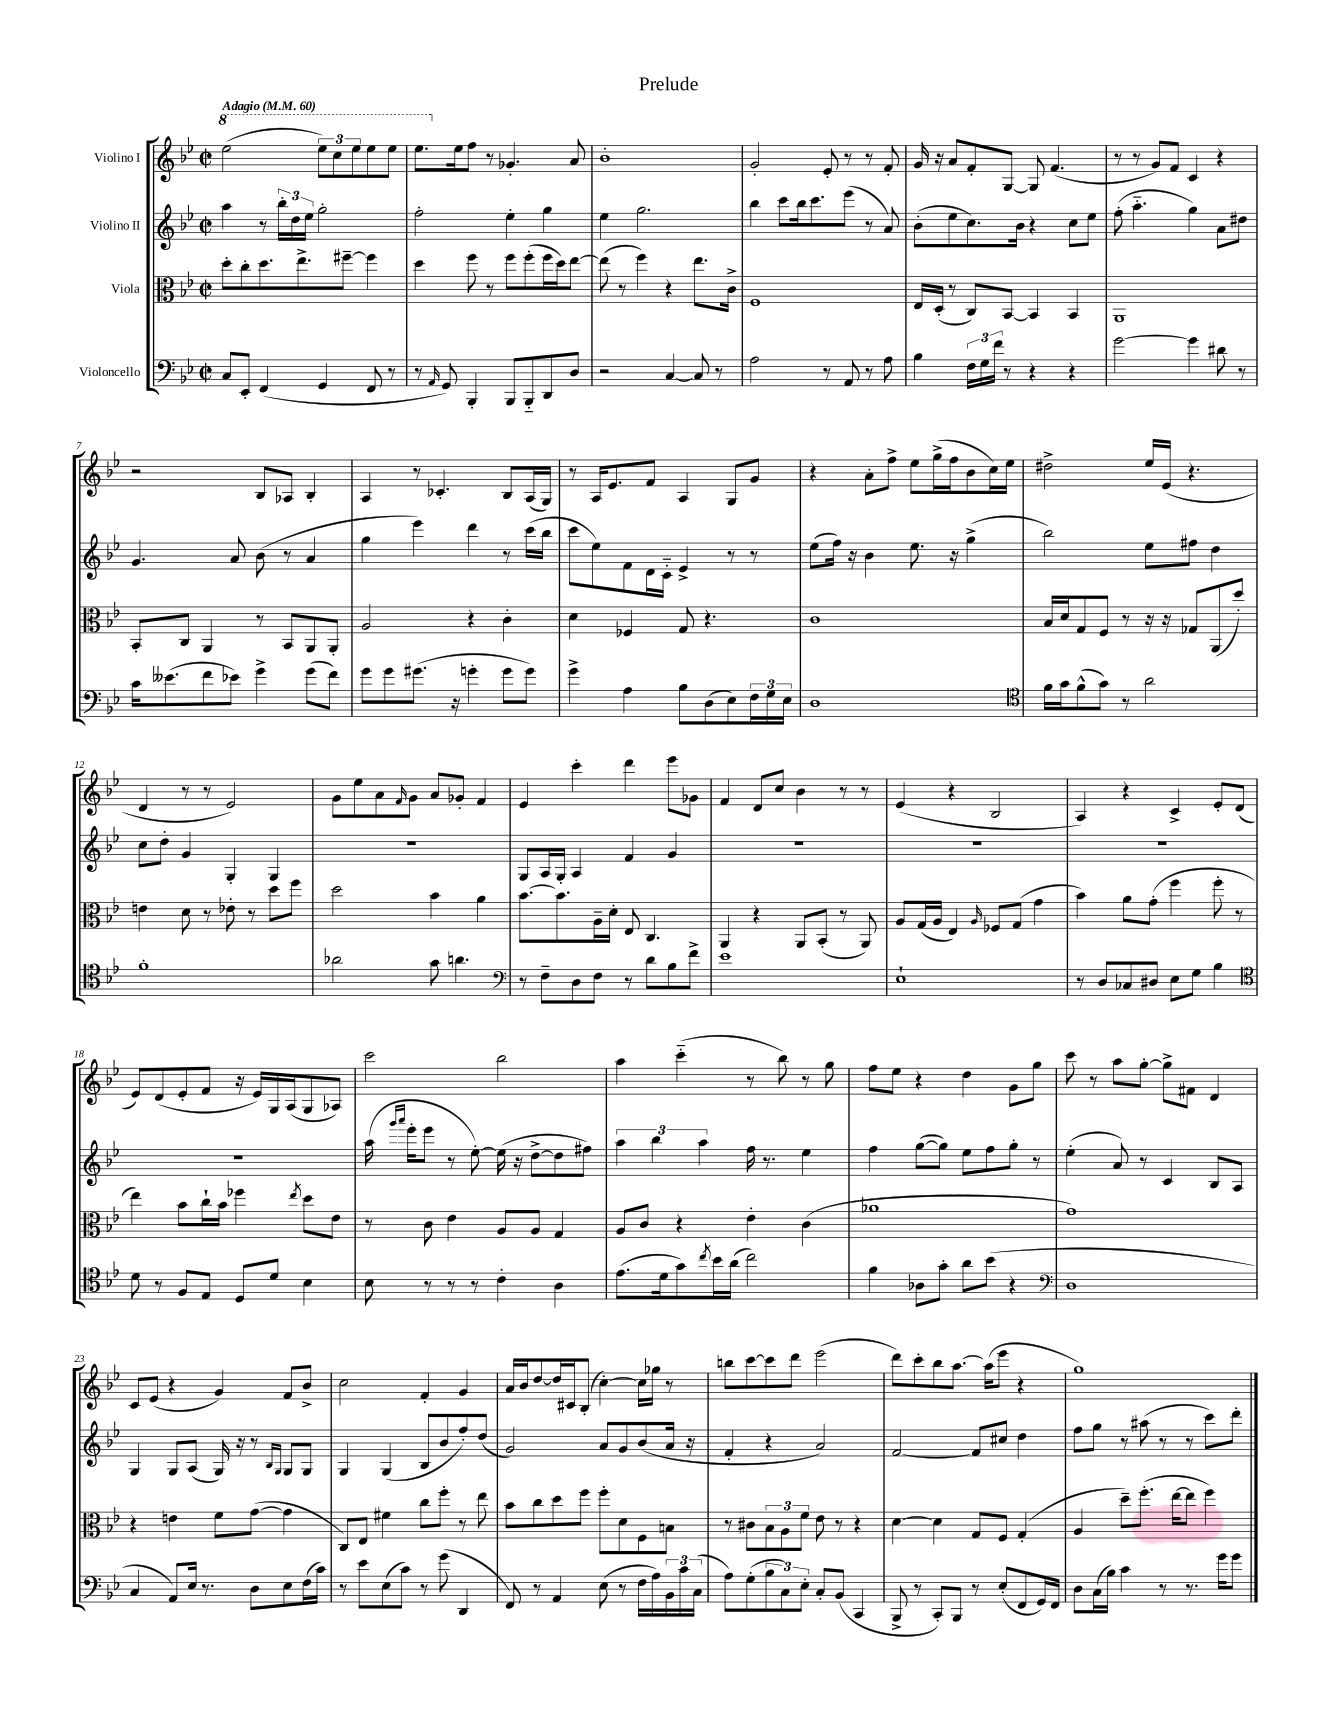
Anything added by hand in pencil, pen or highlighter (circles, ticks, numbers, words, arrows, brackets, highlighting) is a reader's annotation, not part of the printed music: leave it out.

**kern	**kern	**kern	**kern
*part4	*part3	*part2	*part1
*staff4	*staff3	*staff2	*staff1
*I"Violoncello	*I"Viola	*I"Violino II	*I"Violino I
*clefF4	*clefC3	*clefG2	*clefG2
*k[b-e-]	*k[b-e-]	*k[b-e-]	*k[b-e-]
*M2/2	*M2/2	*M2/2	*M2/2
*met(c|)	*met(c|)	*met(c|)	*met(c|)
*MM60	*MM60	*MM60	*MM60
*	*	*	*8va
=1	=1	=1	=1
!	!	!	!LO:TX:a:B:t=Adagio
8C/L	8dd'\L	4aa\	(2eee-\
8EE-'/J	8cc'\	.	.
(4FF/	8.dd\	8r	.
.	.	24bb-'\LL	.
.	.	24dd\	.
.	8.ee-^\	.	.
.	.	24ee-\JJ	.
4GG/	.	2gg'\	12eee-\L)
.	.	.	12ccc\
.	[8ff#X~\J	.	.
.	.	.	12eee-\
8FF/	4ff#\]	.	8eee-\
8r	.	.	8eee-\J
=2	=2	=2	=2
8r	4dd\	2ff'\	8.eee-\L
16qqAA/	.	.	.
8GG/)	.	.	.
*	*	*	*X8va
.	.	.	16ee-\k
4BBB-'/	8ff\	.	8ff\J
.	8r	.	8r
8BBB-/L	8ff\L	4ee-'\	4.g-X'/
8BBB-/	(8ff'\	.	.
8DD/	16ff\L	4gg\	.
.	16dd\J)	.	.
8D/J	[8ee-\J	.	8a/
=3	=3	=3	=3
2r	(8ee-\]	4ee-\	1b-'
.	8r	.	.
.	4ff\)	2.gg\	.
[4C/	4r	.	.
8C/]	8.ee-\L	.	.
8r	.	.	.
.	16c^\Jk	.	.
=4	=4	=4	=4
2A\	1F	4bb-\	2g'/
.	.	8ccc\L	.
.	.	16bb-\k	.
.	.	8.ccc\	.
8r	.	.	8e-'/
8AA/	.	(8eee-\J	8r
8r	.	8r	8r
8A\	.	8a/)	8f'/
=5	=5	=5	=5
4B-\	16E-/LL	(8b-'\L	16g/
.	(16D'/JJ	.	16r
.	8r	8ee-\	8a/L
24F\LL	8C/L)	8.cc\)	8f'/
24G\	.	.	.
24f\JJ	.	.	.
8r	[8BB-/J	.	[8G/J
.	.	16b-\Jk	.
4r	4BB-/]	4r	8G/]
.	.	.	(4.f/
4r	4BB-/	8cc\L	.
.	.	8ee-\J	.
=6	=6	=6	=6
[2g\	1AA	(8ff'\	8r
.	.	4.aa\	8r
.	.	.	8g/L)
.	.	.	8f/J
4g\]	.	4gg\)	4c/
8d#X\	.	8a\L	4r
8r	.	8dd#X\J	.
!!LO:LB:g=z
=7	=7	=7	=7
16c\KL	8BB-'/L	4.g/	2r
(8.e--X\	.	.	.
.	8C/J	.	.
8f\	4AA/	.	.
8e-X\J)	.	8a/	.
4g^\	8r	(8b-\	8B-/L
.	8BB-/L	8r	8A-X/J
(8g\L	8AA/	4a/	4B-'/
8f\J)	8AA'/J	.	.
=8	=8	=8	=8
8g\L	2A/	4gg\	4A/
8g\	.	.	.
(8.g#X\J	.	4eee-\)	8r
.	.	.	4.c-X'/
16r	.	.	.
4gn'\	4r	4ddd\	.
8g\L	4c'\	8r	8B-/L
8g\J)	.	(16ccc\LL	(16A/L
.	.	16bb-\JJ	16G/JJ)
=9	=9	=9	=9
4g^\	4d\	8ccc\L	8r
.	.	8ee-\)	16A/KL
.	.	.	8.e-/
4A\	4F-X/	8f\	.
.	.	16d\L	8f/J
.	.	16c\JJ	.
8B-\L	8G/	4e-^/	4A/
(8D\	4.r	.	.
8E-\)	.	8r	8G/L
24F\L	.	8r	8g/J
24G\	.	.	.
24E-\JJ	.	.	.
=10	=10	=10	=10
1D	1c	(8ee-\L	4r
.	.	16ff\Jk)	.
.	.	16r	.
.	.	4b-\	8a'\L
.	.	.	8ff^\J
.	.	8.ee-\	8ee-\L
.	.	.	(16gg^\L
.	.	16r	16ff\J
.	.	(4gg^\	8b-\
.	.	.	16cc\L)
.	.	.	16ee-\JJ
=11	=11	=11	=11
*clefC4	*	*	*
16f\LL	16B-/LL	2bb-\)	2dd#X^\
16g\J	16d/J	.	.
(8f^^\	8G/	.	.
8g\J)	8F/J	.	.
8r	8r	.	.
2a\	16r	8ee-\L	16ee-/LL
.	16r	.	(16e-/JJ
.	8G-X/L	8ff#X\J	4.r
.	(8AA/	4dd\	.
.	8dd'/J)	.	.
!!LO:LB:g=z
=12	=12	=12	=12
1f'	4en\	8cc\L	4d/
.	.	8dd'\J	.
.	8d\	4g/	8r
.	8r	.	8r
.	8e-X'\	4G'/	2e-/)
.	8r	.	.
.	8dd\L	4G/	.
.	8ff\J	.	.
=13	=13	=13	=13
2a-X\	2dd\	1r	8g\L
.	.	.	8ee-\
.	.	.	8a\
.	.	.	16qqf/
.	.	.	8g\J
8g\	4b-\	.	8a/L
4.an\	.	.	8g-X'/J
.	4a\	.	4f/
=14	=14	=14	=14
*clefF4	*	*	*
8r	[8.b-\L	8G/L	4e-/
8F~\L	.	16A/L	.
.	8.b-\]	16G'/JJ	.
8D\	.	4A/	4ccc'\
8F\J	16A~\L	.	.
.	16d'\JJ	.	.
8r	8E-/	4f/	4ddd\
8d\L	4.C/	.	.
8B-\	.	4g/	8eee-\L
8f^\J	.	.	8g-X\J
=15	=15	=15	=15
1e-	4AA/	1r	4f/
.	4r	.	8d/L
.	.	.	8cc/J
.	8AA/L	.	4b-\
.	(8BB-'/J	.	.
.	8r	.	8r
.	8AA/)	.	8r
=16	=16	=16	=16
1E-`	8A/L	1r	(4e-/
.	(16G/L	.	.
.	16A/JJ	.	.
.	4E-/)	.	4r
.	16qqA/	.	.
.	8F-X/L	.	2B-/
.	(8G/J	.	.
.	4g\	.	.
=17	=17	=17	=17
8r	4b-\)	1r	4A/)
8D/L	.	.	.
8C-X/	8a\L	.	4r
8D#X/J	(8g'\J	.	.
8E-\L	4ff\	.	4c^/
8G\J	.	.	.
4B-\	8ff'\	.	8e-'/L
.	8r	.	(8d/J
!!LO:LB:g=z
=18	=18	=18	=18
*clefC4	*	*	*
8d\	4ee-\)	1r	8e-/L)
8r	.	.	(8d/
8F/L	8b-\L	.	8e-'/
8E-/J	16cc`\L	.	8f/J
.	16b-\JJ	.	.
8D/L	4ff-X\	.	16r
.	.	.	16e-/LL)
8d/J	.	.	16G/
.	.	.	(16A/J
.	8qee-/	.	.
4B-\	8dd\L	.	8G/
.	8e-\J	.	8A-X/J)
=19	=19	=19	=19
8B-\	8r	(16aa\	2ccc\
.	.	16qqggg/LL	.
.	.	16qqaaa/JJ	.
.	.	16eee-'\KL	.
8r	8c\	8eee-\J	.
8r	4e-\	8r	.
8r	.	[8ee-'\)	.
4c'\	8A/L	(16ee-\]	2bb-\
.	.	16r	.
.	8A/J	[8dd^\L	.
4A\	4G/	8dd\]	.
.	.	8ff#X\J)	.
=20	=20	=20	=20
(8.e-\L	8A/L	6aa\	4aa\
.	8c/J	.	.
.	.	6bb-\	.
16d\k	.	.	.
8g\)	4r	.	(4ccc\
.	.	6aa\	.
8qcc/	.	.	.
16b-\L	.	.	.
(16a\JJ	.	.	.
2cc\)	4e-'\	16ff\	8r
.	.	8.r	.
.	.	.	8bb-\)
.	(4c\	4ee-\	8r
.	.	.	8gg\
=21	=21	=21	=21
4f\	1a-X	4ff\	8ff\L
.	.	.	8ee-\J
8A-X\L	.	([8gg\L	4r
8g'\J	.	8gg\J])	.
8a\L	.	8ee-\L	4dd\
(8b-\J	.	8ff\	.
4r	.	8gg'\J	8g\L
.	.	8r	8gg\J
=22	=22	=22	=22
*clefF4	*	*	*
1D	1g)	(4ee-'\	8ccc\
.	.	.	8r
.	.	8a/)	8aa\L
.	.	8r	[8gg'\J
.	.	4c/	8gg^\L]
.	.	.	8f#X\J
.	.	8B-/L	4d/
.	.	8A/J	.
!!LO:LB:g=z
=23	=23	=23	=23
4C/	4r	4G/	8c/L
.	.	.	(8e-/J
8AA/L)	4en\	8G/L	4r
16E-/Jk	.	(8A/J	.
8.r	.	.	.
.	8f\L	16G/)	4g/)
.	.	16r	.
8D\L	([8g\J	8r	.
.	.	16qqB-/LL	.
.	.	16qqG/JJ	.
8E-\	4g\]	8G/L	8f/L
(16F\L	.	8G/J	8b-^/J
16c\JJ)	.	.	.
=24	=24	=24	=24
8r	8C/L)	4G/	2cc\
8e-\L	8E-/J	.	.
(8E-\	4f#X\	(4G/	.
8c\J)	.	.	.
8r	8cc\L	8B-/L	4f'/
(8g\	8ff'\J	8b-/	.
4DD/	8r	8ff'/)	4g/
.	8ee-\	(8dd/J	.
=25	=25	=25	=25
8FF/)	8b-\L	2g/)	16a/LL
.	.	.	16b-/J
8r	8cc\	.	[8dd/
4AA/	8dd\	.	16dd/L]
.	.	.	16c#X/J
.	8ff\J	.	(8B-'/J
(8E-\	8ff'\L	8a/L	[4cc'\)
8r	8d\	8g/	.
16F\LL	8F\	(8b-/	16cc\LL]
16A\)	.	.	16gg-X\JJ
24BB-\	8Bn\J	16a/Jk	8r
24c\	.	.	.
.	.	16r	.
(24C\JJ	.	.	.
=26	=26	=26	=26
8A\L)	8r	4f'/	8bbn\L
(8G'\	8c#X\L	.	[8ccc\
12B-\	12B-\	4r	8ccc\]
12C\)	12A\	.	.
.	.	.	8ddd\J
12E-'\J	12f\J	.	.
8C'/L	8e-\	2a/)	(2eee-\
(8BB-/J	8r	.	.
4CC/	4r	.	.
=27	=27	=27	=27
8BBB-^/	[4d\	[2f/	8ddd\L)
8r	.	.	8ccc'\
8CC'/L)	4d\]	.	8bb-\
8BBB-/J	.	.	[8.aa\J
8r	8G/L	8f/L]	.
.	.	.	(16aa\KL]
(8E-'/L	8F/J	8cc#X/J	8eee-\J
8FF/	(4G'/	4dd\	4r
16GG/L)	.	.	.
16FF/JJ	.	.	.
=28	=28	=28	=28
8D\L	4A/	8ff\L	1gg)
(16C\L	.	8gg\J	.
16B-\JJ)	.	.	.
4c\	8dd~\L)	8r	.
.	(8.ff'\J	(8aa#X\	.
8r	.	8r	.
.	[16ee-\KL	.	.
8.r	8ee-\J]	8r	.
.	4ff\)	8ccc\L)	.
16g\KL	.	.	.
8g\J	.	8ddd'\J	.
==	==	==	==
*-	*-	*-	*-
